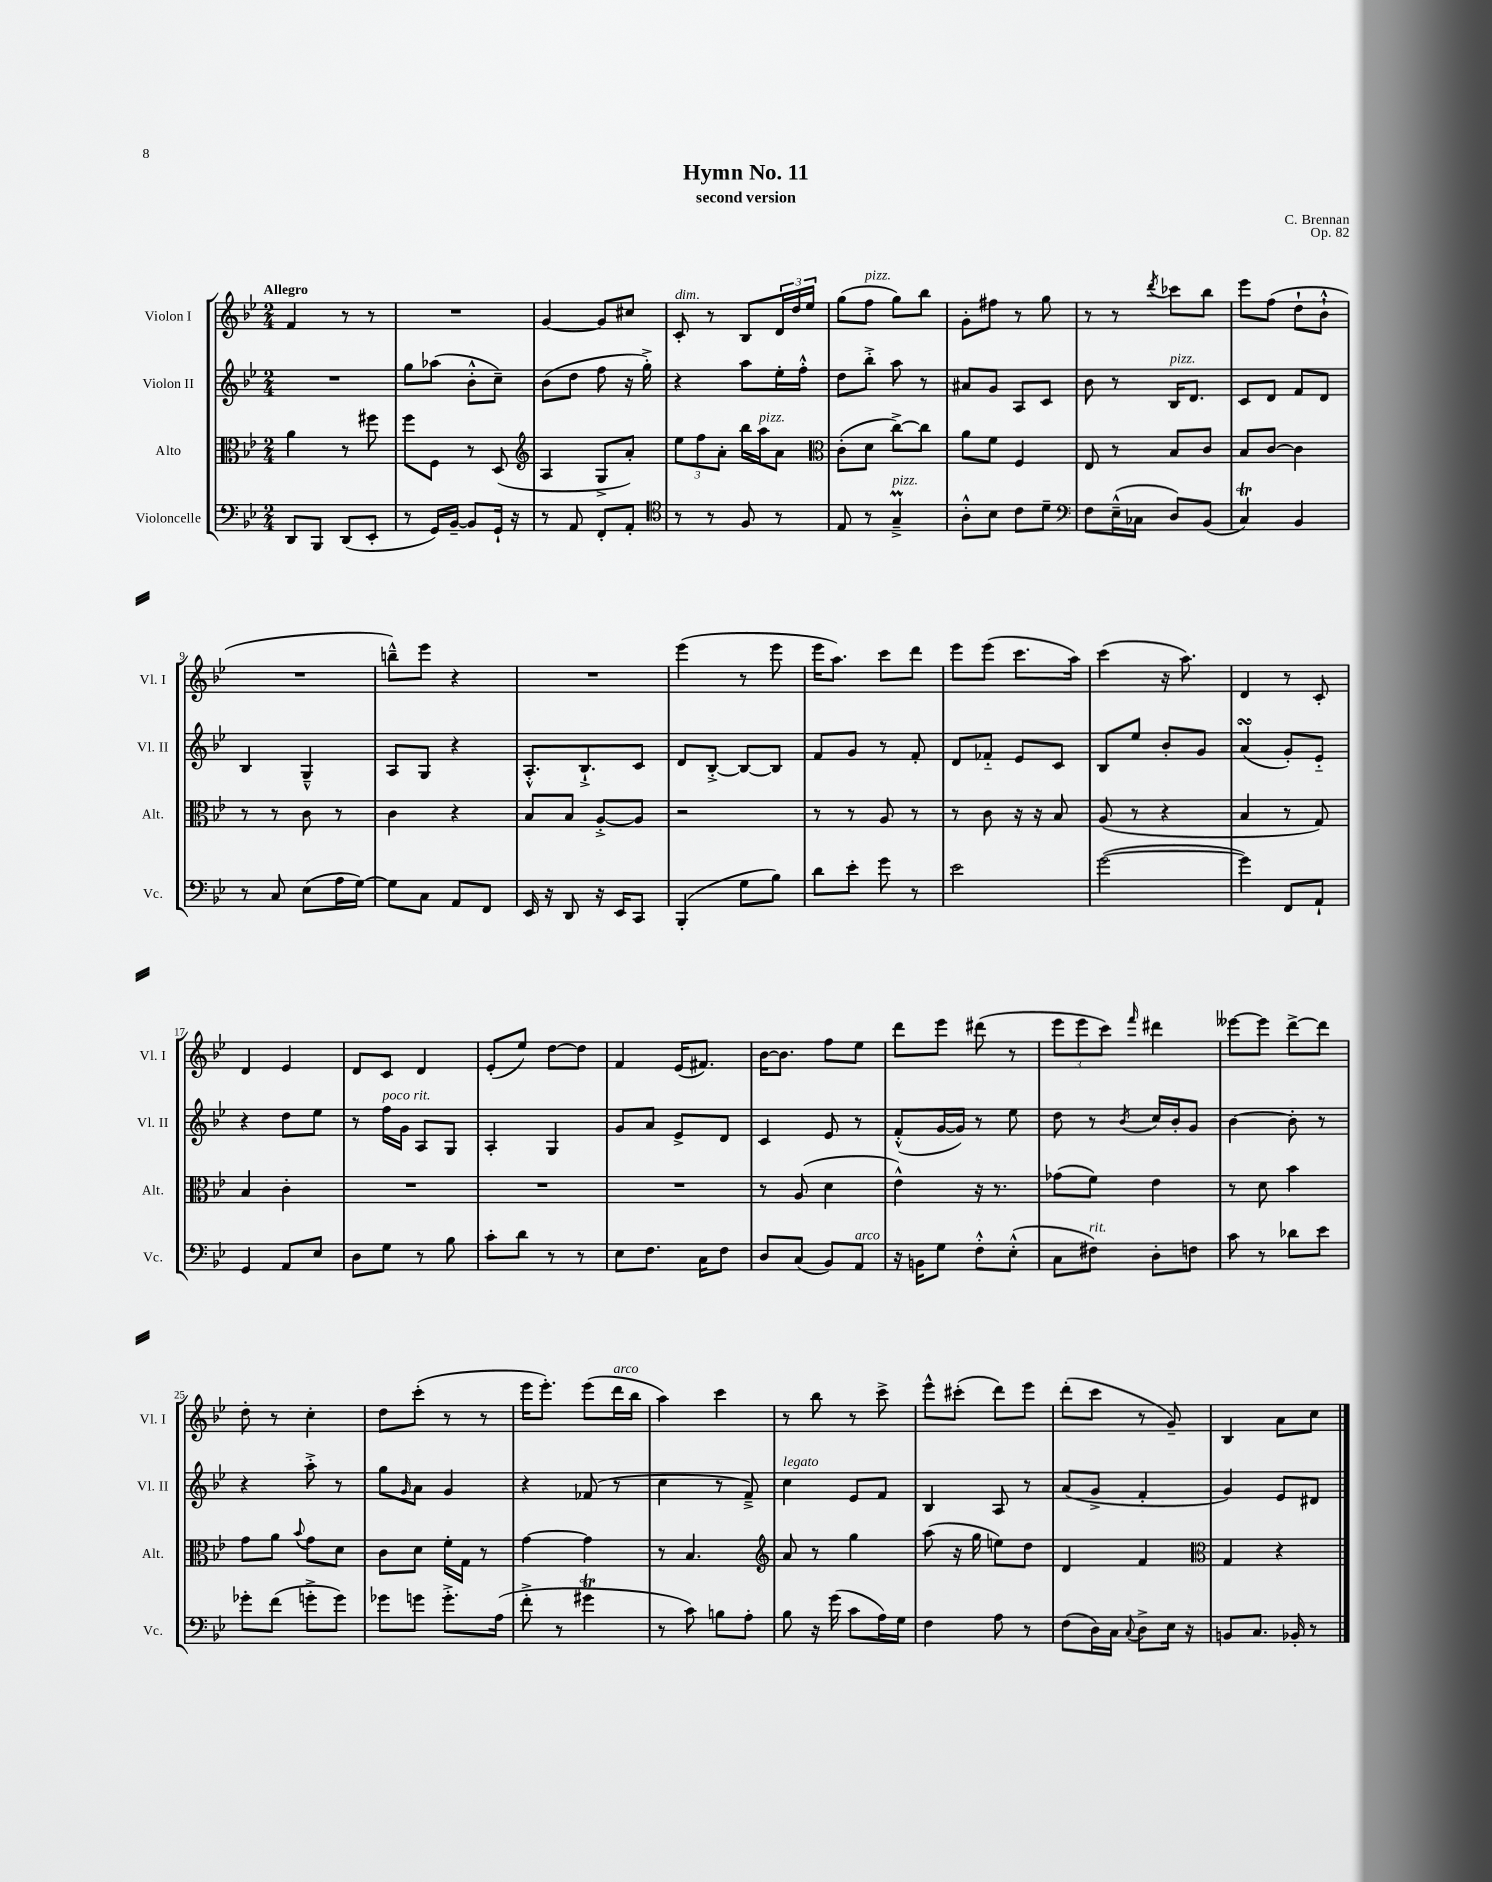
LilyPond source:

\header { title = "Hymn No. 11" composer = "C. Brennan" subtitle = "second version" opus = "Op. 82" }
<<
\new StaffGroup <<
\new Staff = "s0" \with { instrumentName = "Violon I" shortInstrumentName = "Vl. I" } {
    \clef treble \key bes \major \numericTimeSignature \time 2/4 \tempo "Allegro"
    f'4 r8 r8 |
    R2 |
    g'4~ g'8 cis''8 |
    c'8-.^\markup { \italic "dim." } r8 bes8 \tuplet 3/2 { d'16 d''16 ees''16 } |
    g''8( f''8^\markup { \italic "pizz." } g''8) bes''8 |
    g'8-. fis''8 r8 g''8 |
    r8 r8 \acciaccatura { d'''8 } ces'''8 bes''8 |
    ees'''8 f''8( d''8-! bes'8-!-^ |
    R2 |
    b''8---^) ees'''8 r4 |
    R2 |
    ees'''4( r8 ees'''8 |
    ees'''16 a''8.) c'''8 d'''8 |
    ees'''8 ees'''8( c'''8. a''16) |
    c'''4( r16 a''8.) |
    d'4 r8 c'8-. |
    d'4 ees'4 |
    d'8 c'8 d'4 |
    ees'8-.( ees''8) d''8~ d''8 |
    f'4 ees'16( fis'8.) |
    bes'16~ bes'8. f''8 ees''8 |
    d'''8 ees'''8 dis'''8( r8 |
    \tuplet 3/2 { ees'''8 ees'''8 c'''8) } \grace { f'''16 } dis'''4 |
    eeses'''8~ eeses'''8 d'''8~-> d'''8 |
    d''8-. r8 c''4-. |
    d''8 c'''8-.( r8 r8 |
    ees'''16 ees'''8.-.) ees'''8( d'''16^\markup { \italic "arco" } bes''16 |
    a''4) c'''4 |
    r8 bes''8 r8 c'''8-> |
    ees'''8-^ cis'''8-.( d'''8) ees'''8 |
    d'''8-.( c'''8 r8 g'8--) |
    bes4 a'8 c''8 \bar "|." |
}
\new Staff = "s1" \with { instrumentName = "Violon II" shortInstrumentName = "Vl. II" } {
    \clef treble \key bes \major \numericTimeSignature \time 2/4
    R2 |
    g''8 aes''8( bes'8-.-^ c''8--) |
    bes'8( d''8 f''8 r16 g''16-.->) |
    r4 a''8 ees''16-. f''16-.-^ |
    d''8 bes''8-.-> a''8 r8 |
    ais'8 g'8 a8 c'8 |
    bes'8 r8 bes16^\markup { \italic "pizz." } d'8. |
    c'8 d'8 f'8 d'8 |
    bes4 g4---^ |
    a8 g8 r4 |
    a8.-.-^ bes8.-!-> c'8 |
    d'8 bes8~-.-> bes8~ bes8 |
    f'8 g'8 r8 f'8-. |
    d'8 fes'8-_ ees'8 c'8 |
    bes8 ees''8 bes'8-. g'8 |
    a'4\turn( g'8-.) ees'8-_ |
    r4 d''8 ees''8 |
    r8 f''16^\markup { \italic "poco rit." } g'16 a8 g8 |
    a4-. g4 |
    g'8 a'8 ees'8-> d'8 |
    c'4 ees'8 r8 |
    f'8-.-^( g'16~ g'16) r8 ees''8 |
    d''8 r8 \acciaccatura { bes'8 } c''16 bes'16-. g'8 |
    bes'4~ bes'8-. r8 |
    r4 a''8-.-> r8 |
    g''8 \grace { g'16 } a'8 g'4 |
    r4 fes'8( r8 |
    c''4 r8 f'8--->) |
    c''4^\markup { \italic "legato" } ees'8 f'8 |
    bes4 a8 r8 |
    a'8( g'8-> f'4-. |
    g'4) ees'8 dis'8 \bar "|." |
}
\new Staff = "s2" \with { instrumentName = "Alto" shortInstrumentName = "Alt." } {
    \clef alto \key bes \major \numericTimeSignature \time 2/4
    a'4 r8 fis''8 |
    f''8 f8 r8 d8( |
    \clef treble a4 g8-> a'8-.) |
    \tuplet 3/2 { ees''8 f''8 a'8-. } bes''16 a''16^\markup { \italic "pizz." } a'8 |
    \clef alto c'8-.( d'8 c''8~->) c''8 |
    a'8 f'8 f4 |
    ees8 r8 bes8 c'8 |
    bes8 c'8~ c'4 |
    r8 r8 c'8 r8 |
    c'4 r4 |
    bes8 bes8 a8~-.-> a8 |
    r2 |
    r8 r8 a8 r8 |
    r8 c'8 r16 r16 bes8 |
    a8( r8 r4 |
    bes4 r8 g8) |
    bes4 c'4-. |
    R2 |
    R2 |
    R2 |
    r8 a8( d'4 |
    ees'4-^) r16 r8. |
    ges'8( f'8) ees'4 |
    r8 d'8 bes'4 |
    g'8 a'8 \appoggiatura { bes'8 } g'8 d'8 |
    c'8 d'8 f'16-. g16 r8 |
    g'4~ g'4 |
    r8 bes4. |
    \clef treble a'8 r8 g''4 |
    a''8( r16 g''16 e''8) d''8 |
    d'4 f'4 |
    \clef alto g4 r4 \bar "|." |
}
\new Staff = "s3" \with { instrumentName = "Violoncelle" shortInstrumentName = "Vc." } {
    \clef bass \key bes \major \numericTimeSignature \time 2/4
    d,8 bes,,8 d,8( ees,8-. |
    r8 g,16) bes,16~-- bes,8 g,16-! r16 |
    r8 a,8 f,8-. a,8-. |
    \clef tenor r8 r8 f8 r8 |
    ees8 r8 g4--->\prall^\markup { \italic "pizz." } |
    a8-.-^ bes8 c'8 d'8-- |
    \clef bass f8 ees16---^( ces16 d8) bes,8( |
    c4\trill) bes,4 |
    r8 c8 ees8( a16 g16~) |
    g8 c8 a,8 f,8 |
    ees,16 r16 d,8 r16 ees,16 c,8 |
    bes,,4-.( g8 bes8) |
    d'8 ees'8-. g'8 r8 |
    ees'2 |
    g'2~( |
    g'4) f,8 a,8-! |
    g,4 a,8 ees8 |
    d8 g8 r8 bes8 |
    c'8-. d'8 r8 r8 |
    ees8 f8. c16 f8 |
    d8 c8( bes,8) a,8^\markup { \italic "arco" } |
    r16 b,16 g8 f8-.-^ ees8-.-^( |
    c8 fis8^\markup { \italic "rit." }) d8-. f8 |
    c'8 r8 des'8 ees'8 |
    ges'8-. f'8( g'8-.-> g'8) |
    ges'8 g'8 g'8.-.-> a16( |
    f'8-.-> r8 gis'4\trill |
    r8 c'8) b8 a8-. |
    bes8 r16 g'16( c'8 a16) g16 |
    f4 a8 r8 |
    f8( d16) c16 \appoggiatura { c8 } d8-> ees16 r16 |
    b,8 c8. bes,16-. r8 \bar "|." |
}
>>
>>
